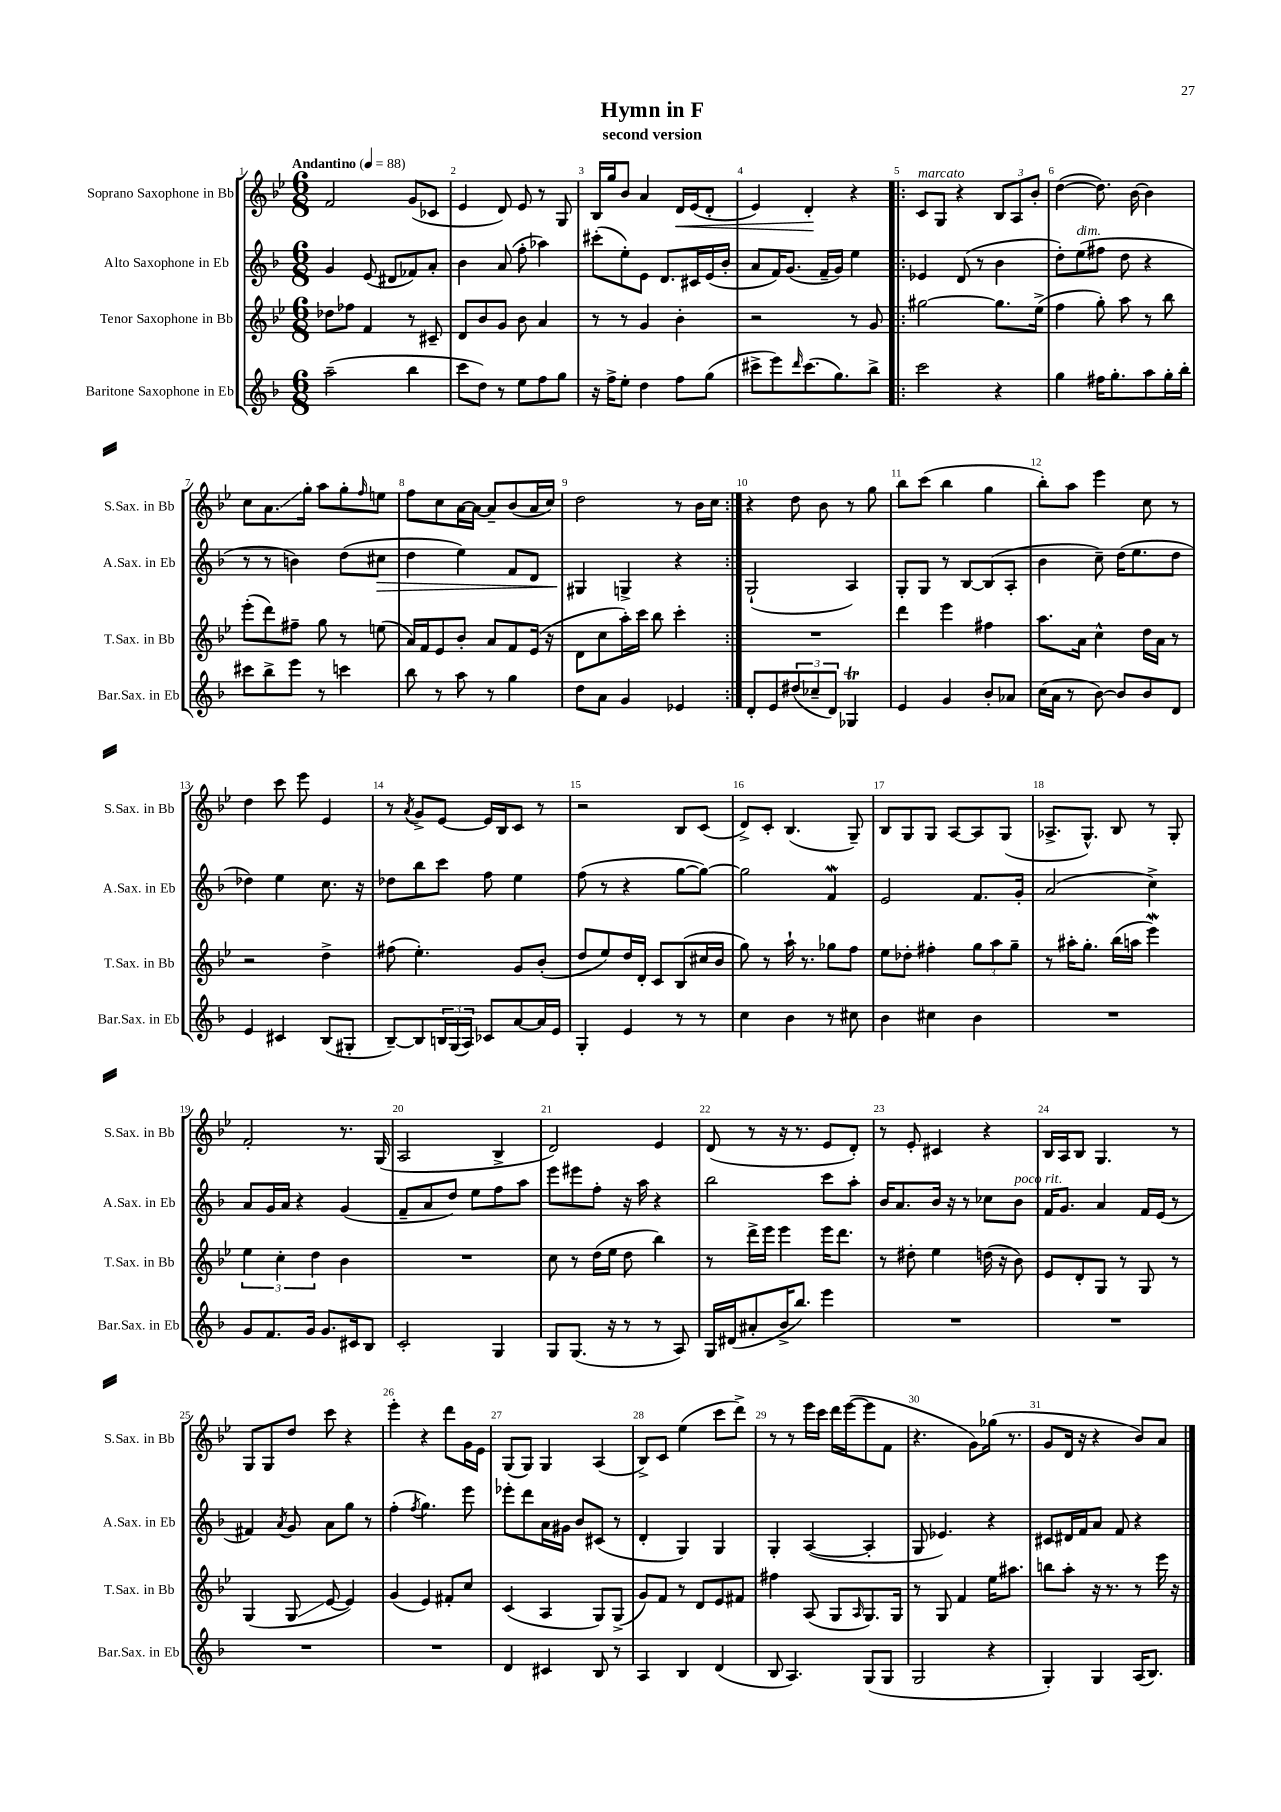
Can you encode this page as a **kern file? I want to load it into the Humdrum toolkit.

**kern	**kern	**kern	**kern
*staff4	*staff3	*staff2	*staff1
*clefG2	*clefG2	*clefG2	*clefG2
*k[b-]	*k[b-e-]	*k[b-]	*k[b-e-]
*M6/8	*M6/8	*M6/8	*M6/8
*MM88	*MM88	*MM88	*MM88
(2aa~	8dd-	4g	2f
.	8ff-	.	.
.	4f	(8e	.
.	.	8d#	.
4bb-	8r	8f-)	(8g
.	8c#~	8a'	8c-
=	=	=	=
8ccc	8d	4b-	4e-
8dd)	8b-	.	.
8r	8g	(8a	8d)
8ee	8b-	8ff'	8e-
8ff	4a	4aa-)	8r
8gg	.	.	8G
=	=	=	=
16r	8r	(8ccc#'	16B-
16ff^	.	.	16gg
8ee'	8r	8ee')	8b-
4dd	4g	8e	4a
.	.	8.d	.
8ff	4b-'	.	16d
.	.	16c#	(16e-
(8gg	.	(16e	8d'
.	.	16b-'	.
=	=	=	=
8ccc#^	2r	8a	4e-)
8eee)	.	16f)	.
.	.	(8.g	.
16qqddd	.	.	.
(8.ccc#	.	.	4d'
.	.	16f~	.
8.gg)	.	16g)	.
.	8r	4ee	4r
8bb-^	8g	.	.
=!|:	=!|:	=!|:	=!|:
2ccc	[2gg#	4e-	8c
.	.	.	8G
.	.	(8d	4r
.	.	8r	.
4r	8.gg#]	4b-	12B-
.	.	.	12A
.	.	.	12b-'
.	(16ee-^	.	.
=	=	=	=
4gg	4ff	8dd')	([4dd
.	.	(8ee	.
16ff#	8gg')	8ff#	8.dd])
8.gg'	.	.	.
.	8aa	8dd	.
.	.	.	[16b-
8aa	8r	4r	4b-]
16gg'	8bb-	.	.
16bb-'	.	.	.
=	=	=	=
8ccc#	(8eee-'	8r	8cc
8bb-^	8ddd)	8r	8.a
8eee	8ff#~	4b)	.
.	.	.	16gg'
8r	8gg	.	8aa
4ccc	8r	(8dd	8gg'
.	.	.	16qqff
.	(8ee	8cc#	8ee
=	=	=	=
8bb-	16a)	4dd	8ff
.	16f	.	.
8r	8e-	.	8cc
8aa	8b-'	4ee)	[16a
.	.	.	16a_
8r	8a	.	8a~]
4gg	8f	8f	(8b-
.	(16e-	8d	16a
.	16r	.	16cc)
=	=	=	=
8dd	8d	4G#	2dd
8a	8cc	.	.
4g	16aa')	4G^	.
.	16ccc	.	.
.	8bb-	.	.
4e-	4ccc'	4r	8r
.	.	.	16b-
.	.	.	16cc
=:|!	=:|!	=:|!	=:|!
8d'	2.r	(2G`	4r
8e	.	.	.
(12dd#	.	.	8dd
12cc-~	.	.	.
.	.	.	8b-
12d)	.	.	.
4G-	.	4A)	8r
.	.	.	8gg
=	=	=	=
4e	4ddd	8G'	8bb-
.	.	8G	(8ccc
4g	4eee-	8r	4bb-
.	.	[8B-	.
8b-'	4ff#	(8B-]	4gg
8a-	.	8A'	.
=	=	=	=
(16cc	8.aa	4b-	8bb-')
16a	.	.	.
8r	.	.	8aa
.	16a	.	.
[8b-)	4cc^^	8cc~)	4eee-
8b-]	.	(16dd	.
.	.	8.ee	.
8b-	16dd	.	8cc
.	16a	.	.
8d	8r	8dd	8r
=	=	=	=
4e	2r	4dd-)	4dd
4c#	.	4ee	8ccc
.	.	.	8eee-
(8B-	4dd^	8.cc	4e-
8G#'	.	.	.
.	.	16r	.
=	=	=	=
[8B-~)	(8ff#	8dd-	8r
.	.	.	8qa
8B-]	4.ee-')	8bb-	8g^
24B	.	8ccc	[8e-
(24G	.	.	.
24A)	.	.	.
8c-	.	8ff	16e-]
.	.	.	16B-
[8a	8g	4ee	8c
16a]	(8b-'	.	8r
16e	.	.	.
=	=	=	=
4G'	8dd	(8ff	2r
.	8ee-)	8r	.
4e	16dd	4r	.
.	16d'	.	.
.	8c	.	.
8r	(8B-	[8gg	8B-
8r	16cc#	8gg_)	(8c
.	16b-	.	.
=	=	=	=
4cc	8gg)	2gg]	8d^)
.	8r	.	8c'
4b-	16aa`	.	(4.B-
.	8.r	.	.
8r	8gg-	4f	.
8cc#	8ff	.	8G~)
=	=	=	=
4b-	8ee-	2e	8B-
.	8dd-'	.	8G
4cc#	4ff#'	.	8G
.	.	.	[8A
4b-	12gg	8.f	8A]
.	12aa	.	.
.	.	.	(8G
.	12gg~	.	.
.	.	16g'	.
=	=	=	=
2.r	8r	(2a	8.A-^
.	16aa#'	.	.
.	8.gg'	.	8.G^^)
.	(16bb-	.	8B-
.	16aa	.	.
.	4eee-)	4cc^)	8r
.	.	.	8G'
=	=	=	=
8g	6ee-	8a	2f'
8.f	.	16g	.
.	6cc'	.	.
.	.	16a	.
.	.	4r	.
16g	.	.	.
.	6dd	.	.
8.g	.	.	.
.	4b-	(4g	8.r
16c#	.	.	.
8B-	.	.	.
.	.	.	(16G
=	=	=	=
2c'	2.r	8f~	2A
.	.	8a	.
.	.	8dd)	.
.	.	8ee	.
4G	.	8ff	4B-^
.	.	8aa	.
=	=	=	=
8G	8cc	8eee	2d)
(8.G	8r	8eee#	.
.	(16dd	8ff'	.
16r	16ee-	.	.
8r	8dd	16r	.
.	.	16aa	.
8r	4bb-)	4r	4e-
8A)	.	.	.
=	=	=	=
16G	8r	2bb-	(8d
(16d#	.	.	.
8a#'	16ddd^	.	8r
.	16eee-	.	.
16b-^	4eee-	.	16r
8.bb-)	.	.	8.r
4eee	16eee-	8ccc	8e-
.	8.ddd	.	.
.	.	8aa'	8d')
=	=	=	=
2.r	8r	16b-	8r
.	.	8.a	.
.	8dd#'	.	8e-'
.	4ee-	16b-	4c#
.	.	16r	.
.	.	8r	.
.	(16dd	8cc-	4r
.	16r	.	.
.	8b-)	8b-	.
=	=	=	=
2.r	8e-	16f	16B-
.	.	8.g	16A
.	8d'	.	8B-
.	8G	4a	4.G
.	8r	.	.
.	8G	16f	.
.	.	(16e	.
.	8r	8r	8r
=	=	=	=
2.r	(4G	4f#)	8G
.	.	.	8G
.	.	8qa	.
.	8G	8g	8dd
.	[8e-	8a	8ccc
.	4e-])	8gg	4r
.	.	8r	.
=	=	=	=
2.r	(4g	(4ff'	4eee-'
.	.	8qff	.
.	4e-)	4.gg)	4r
.	8f#'	.	8ddd
.	8cc	8eee	16g
.	.	.	16e-
=	=	=	=
4d	(4c	8eee-'	(8G
.	.	8ddd	8G)
4c#	4A	16a	4G
.	.	16g#	.
.	.	8b-	.
8B-	8G)	(8c#	(4A
8r	(8G^	8r	.
=	=	=	=
4A	8g)	4d'	8B-^)
.	8f	.	8c
4B-	8r	4G)	(4ee-
.	8d	.	.
(4d	8e-	4G	8ccc
.	8f#	.	8ddd^)
=	=	=	=
8B-	4ff#	4G'	8r
4.A)	.	.	8r
.	(8A	([4A	16eee-
.	.	.	16ccc
.	8G	.	16ddd
.	.	.	([16eee-
.	16qqA	.	.
(8G	8.G)	4A']	8eee-]
8G	.	.	8f
.	16G	.	.
=	=	=	=
2G	8r	8G	4.r
.	8G	4.e-)	.
.	4f	.	.
.	.	.	8g)
4r	16ee-	4r	(16gg-
.	8.aa#	.	8.r
=	=	=	=
4G')	8bb	8c#	8g
.	8aa'	16d#	16d
.	.	16f	16r
4G	16r	8a	4r
.	8.r	.	.
.	.	8f	.
(16A	8r	4r	8b-)
8.B-)	.	.	.
.	16eee-	.	8a
.	16r	.	.
==	==	==	==
*-	*-	*-	*-
